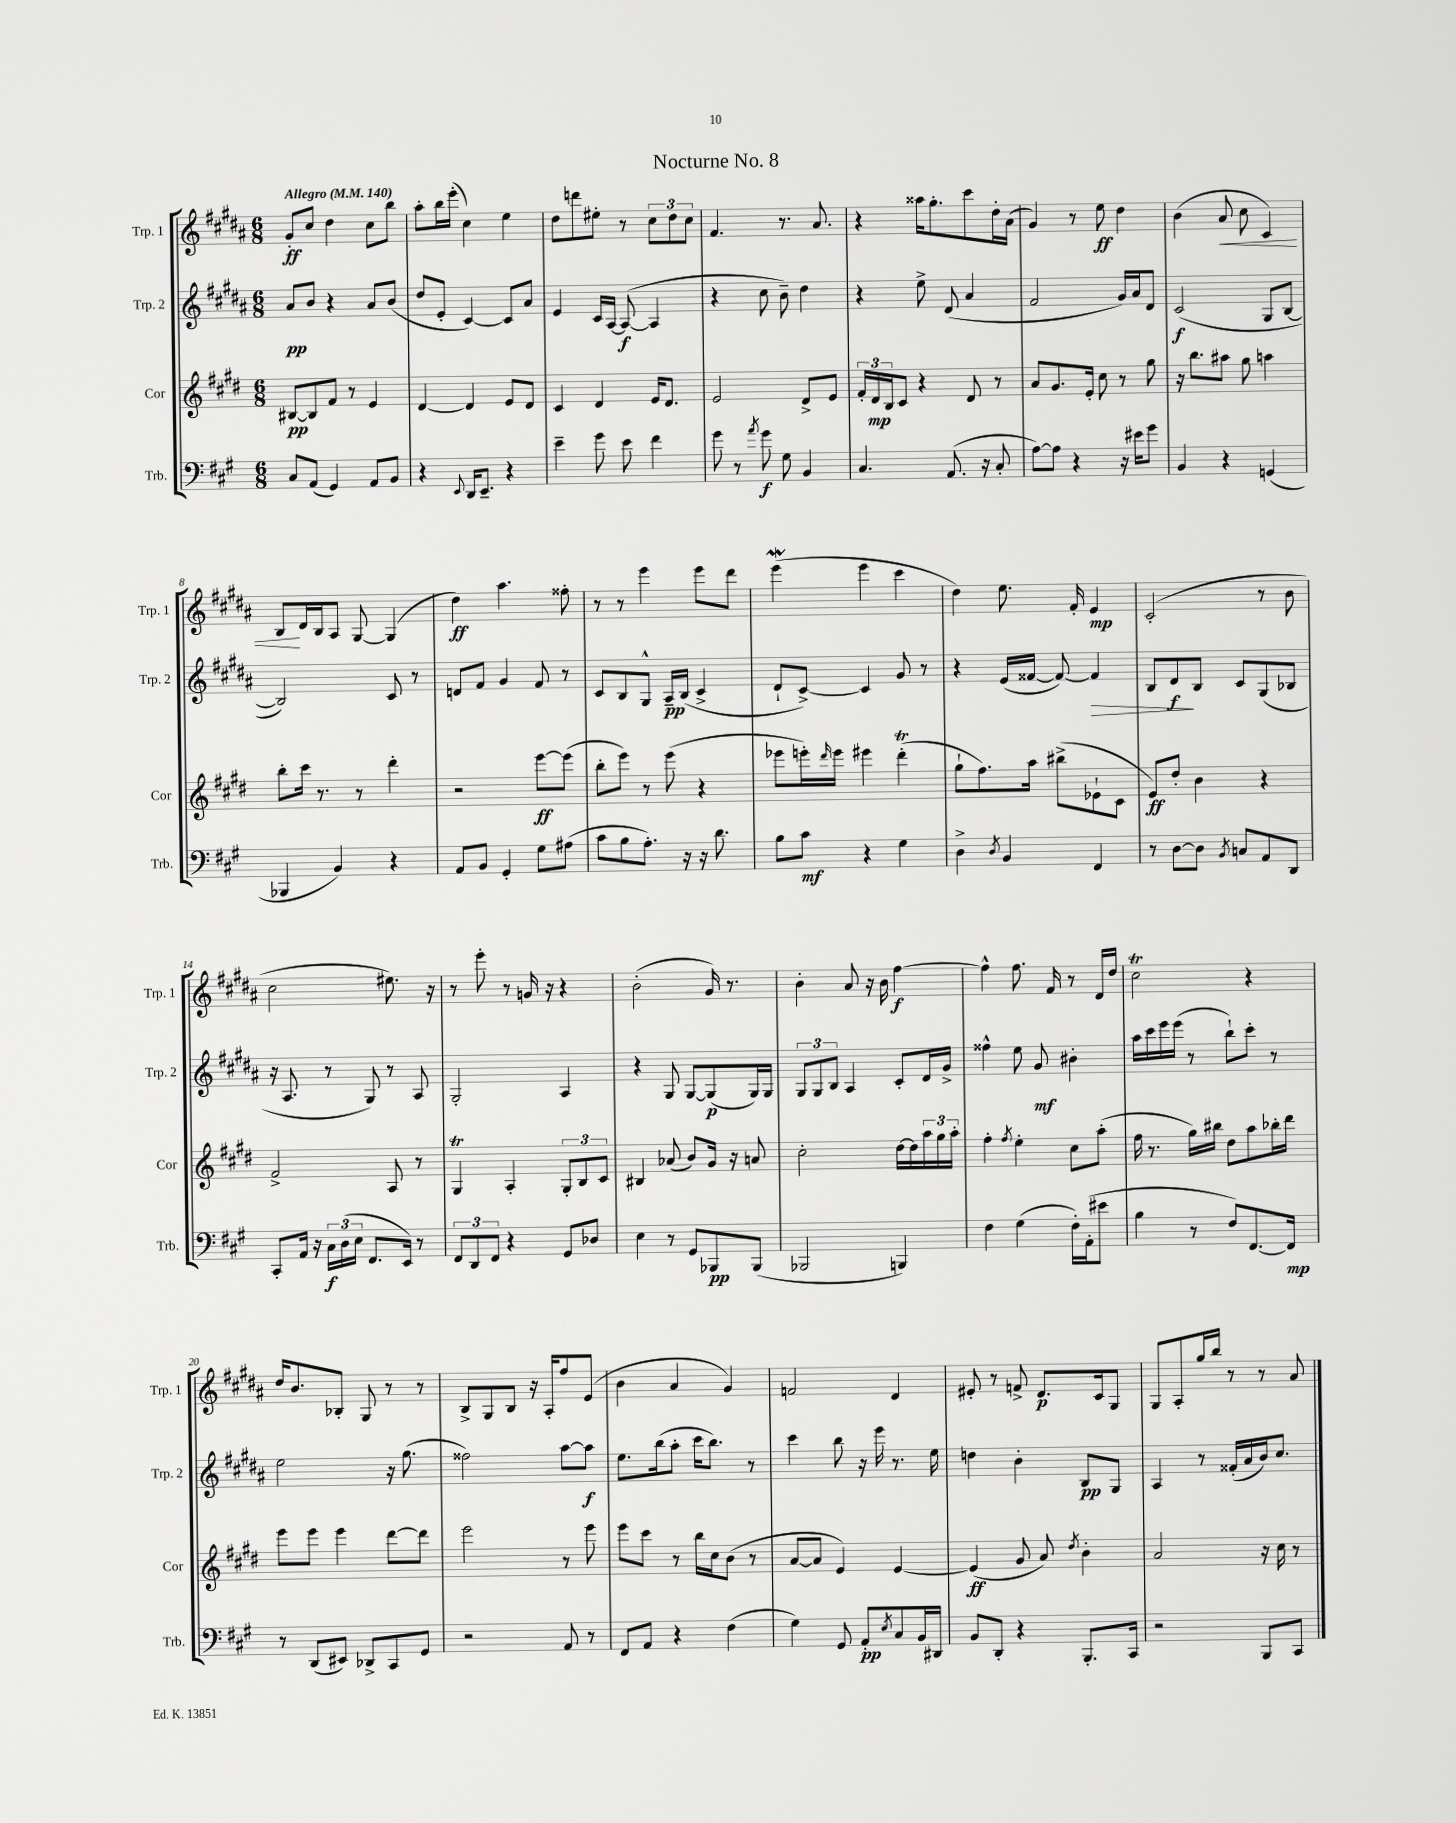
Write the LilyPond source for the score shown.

\header { title = "Nocturne No. 8" }
<<
\new StaffGroup <<
\new Staff = "s0" \with { instrumentName = "Trp. 1" shortInstrumentName = "Trp. 1" } {
    \clef treble \key b \major \numericTimeSignature \time 6/8 \tempo "Allegro" 4 = 140
    gis'8-.\ff cis''8 dis''4 cis''8 b''8 |
    ais''8-. b''16 e'''16-.( cis''4) e''4 |
    dis''8 d'''8 eis''8-. r8 \tuplet 3/2 { cis''8 dis''8 cis''8 } |
    fis'4. r8. ais'8. |
    r4 aisis''16 gis''8.-. cis'''8 dis''16-. ais'16( |
    gis'4) r8 e''8\ff dis''4 |
    b'4( ais'8\< cis''8 cis'4) |
    b8\! dis'16 b16 ais8 gis8~ gis4( |
    dis''4\ff) ais''4. fisis''8-. |
    r8 r8 e'''4 e'''8 dis'''8 |
    e'''4\mordent( e'''4 cis'''4 |
    dis''4) e''8. fis'16-. e'4\mp |
    cis'2-.( r8 b'8 |
    cis''2 eis''8.) r16 |
    r8 e'''8-. r8 g'16 r16 r4 |
    b'2-.( gis'16) r8. |
    b'4-. ais'8 r16 b'16 fis''4~\f |
    fis''4-^ fis''8. fis'16 r8 dis'16 dis''16 |
    cis''2\trill r4 |
    dis''16 b'8. bes8-. gis8 r8 r8 |
    b8-> gis8 b8 r16 ais16-. fis''8 e'8( |
    b'4 ais'4 gis'4) |
    f'2 dis'4 |
    eis'8-. r8 f'8-> dis'8.\p cis'16 gis8 |
    gis8 ais8-. gis''16 b''16 r8 r8 ais'8 \bar "|." |
}
\new Staff = "s1" \with { instrumentName = "Trp. 2" shortInstrumentName = "Trp. 2" } {
    \clef treble \key b \major \numericTimeSignature \time 6/8
    ais'8\pp b'8 r4 ais'8 b'8( |
    dis''8 e'8-. cis'4~) cis'8 ais'8 |
    e'4 cis'16 ais16~ ais8~\f( ais4 |
    r4 cis''8 b'8--) dis''4 |
    r4 e''8-> dis'8( ais'4 |
    fis'2 gis'16) ais'16 dis'8 |
    cis'2\f( gis8 b8~ |
    b2) cis'8 r8 |
    d'8 fis'8 gis'4 fis'8 r8 |
    cis'8 b8 gis8-^ ais16--\pp b16( cis'4-> |
    dis'8-! cis'8~->) cis'4 gis'8 r8 |
    r4 e'16( fisis'16~ fisis'8~) fisis'4\> |
    b8 dis'8\f\! b8 cis'8 gis8( bes8 |
    r16 ais8. r8 gis8) r8 ais8 |
    gis2-. ais4 |
    r4 gis8 gis8~ gis8\p( gis16) gis16 |
    \tuplet 3/2 { gis8 gis8 b8 } ais4 cis'8-. dis'16 gis'16-> |
    fisis''4-^ e''8 gis'8\mf bis'4-. |
    ais''16 cis'''16 e'''16 e'''16( r8 b''8-!) cis'''8-. r8 |
    e''2 r16 gis''8.( |
    fisis''2) ais''8~ ais''8\f |
    e''8. b''16( ais''8-. cis'''16 b''8.) r8 |
    cis'''4 b''8 r16 e'''16 r8. e''16 |
    d''4 b'4-. b8\pp gis8 |
    ais4 r8 fisis'16-.( ais'16 b'16) cis''8. \bar "|." |
}
\new Staff = "s2" \with { instrumentName = "Cor" shortInstrumentName = "Cor" } {
    \clef treble \key e \major \numericTimeSignature \time 6/8
    bis8~\pp bis8 fis'8 r8 e'4 |
    dis'4~ dis'4 e'8 dis'8 |
    cis'4 dis'4 e'16 dis'8. |
    e'2 dis'8-> e'8 |
    \tuplet 3/2 { fis'16-. dis'16\mp b16 } cis'8 r4 dis'8 r8 |
    a'8 gis'8. e'16-. cis''8 r8 gis''8 |
    r16 b''8. ais''8 gis''8 a''4 |
    b''8-. cis'''16 r8. r8 dis'''4-. |
    r2 e'''8~\ff e'''8( |
    b''8-. e'''8) r8 e'''8( r4 |
    ees'''8 e'''16-.) \grace { dis'''16 } e'''16 eis'''4 dis'''4-.\trill( |
    gis''8-! fis''8.) a''16 bis''8->( ees'8-! cis'8 |
    e'8\ff) dis''8-. b'4 r4 |
    fis'2-> a8 r8 |
    gis4\trill a4-. \tuplet 3/2 { gis8-. b8 cis'8 } |
    bis4 aes'8( b'8) gis'16 r16 a'8 |
    cis''2-. dis''16~ dis''16 \tuplet 3/2 { a''16 gis''16 a''16-. } |
    fis''4-. \acciaccatura { fis''8 } e''4-. cis''8 a''8-.( |
    fis''16 r8. gis''16) bis''16 dis''8 a''8 bes''16-. dis'''16 |
    e'''8 e'''8 e'''4 dis'''8~ dis'''8 |
    e'''2 r8 e'''8 |
    e'''8 cis'''8 r8 b''16 cis''16 b'8( r8 |
    a'8~ a'8 e'4) e'4~ |
    e'4\ff( gis'8 a'8) \acciaccatura { dis''8 } b'4-. |
    a'2 r16 cis''16 r8 \bar "|." |
}
\new Staff = "s3" \with { instrumentName = "Trb." shortInstrumentName = "Trb." } {
    \clef bass \key a \major \numericTimeSignature \time 6/8
    cis8 a,8( gis,4) a,8 b,8 |
    r4 \appoggiatura { e,8 } d,16 e,8.-- r4 |
    e'4-- gis'8 e'8 fis'4 |
    gis'8 r8 \acciaccatura { a'8 } gis'8\f gis8 b,4 |
    cis4. a,8.( r16 cis8-. |
    a8~) a8 r4 r16 eis'16 gis'8 |
    b,4 r4 g,4( |
    bes,,4 b,4) r4 |
    a,8 b,8 gis,4-. gis8 ais8( |
    cis'8 b8 a8.-.) r16 r16 d'8. |
    b8 cis'8\mf r4 gis4 |
    d4-> \acciaccatura { d8 } b,4 fis,4 |
    r8 d8~ d8 \acciaccatura { b,8 } c8 a,8 d,8 |
    cis,8-. a,16 r16 \tuplet 3/2 { cis16\f d16( e16 } fis,8. e,16) r8 |
    \tuplet 3/2 { fis,8 d,8 fis,8 } r4 gis,8 des8 |
    e4 r8 gis,8 bes,,8\pp bes,,8( |
    bes,,2 b,,4) |
    fis4 gis4( fis16-.) a,16-.( eis'8 |
    b4 r8 fis8) fis,8.~ fis,16\mp |
    r8 d,8( eis,8) des,8-> cis,8 gis,8 |
    r2 a,8 r8 |
    fis,8 a,8 r4 fis4( |
    gis4) gis,8 a,8-.\pp \acciaccatura { e8 } cis8 b,16 dis,16 |
    b,8 d,8-. r4 b,,8.-. cis,16 |
    r2 b,,8 cis,8 \bar "|." |
}
>>
>>
